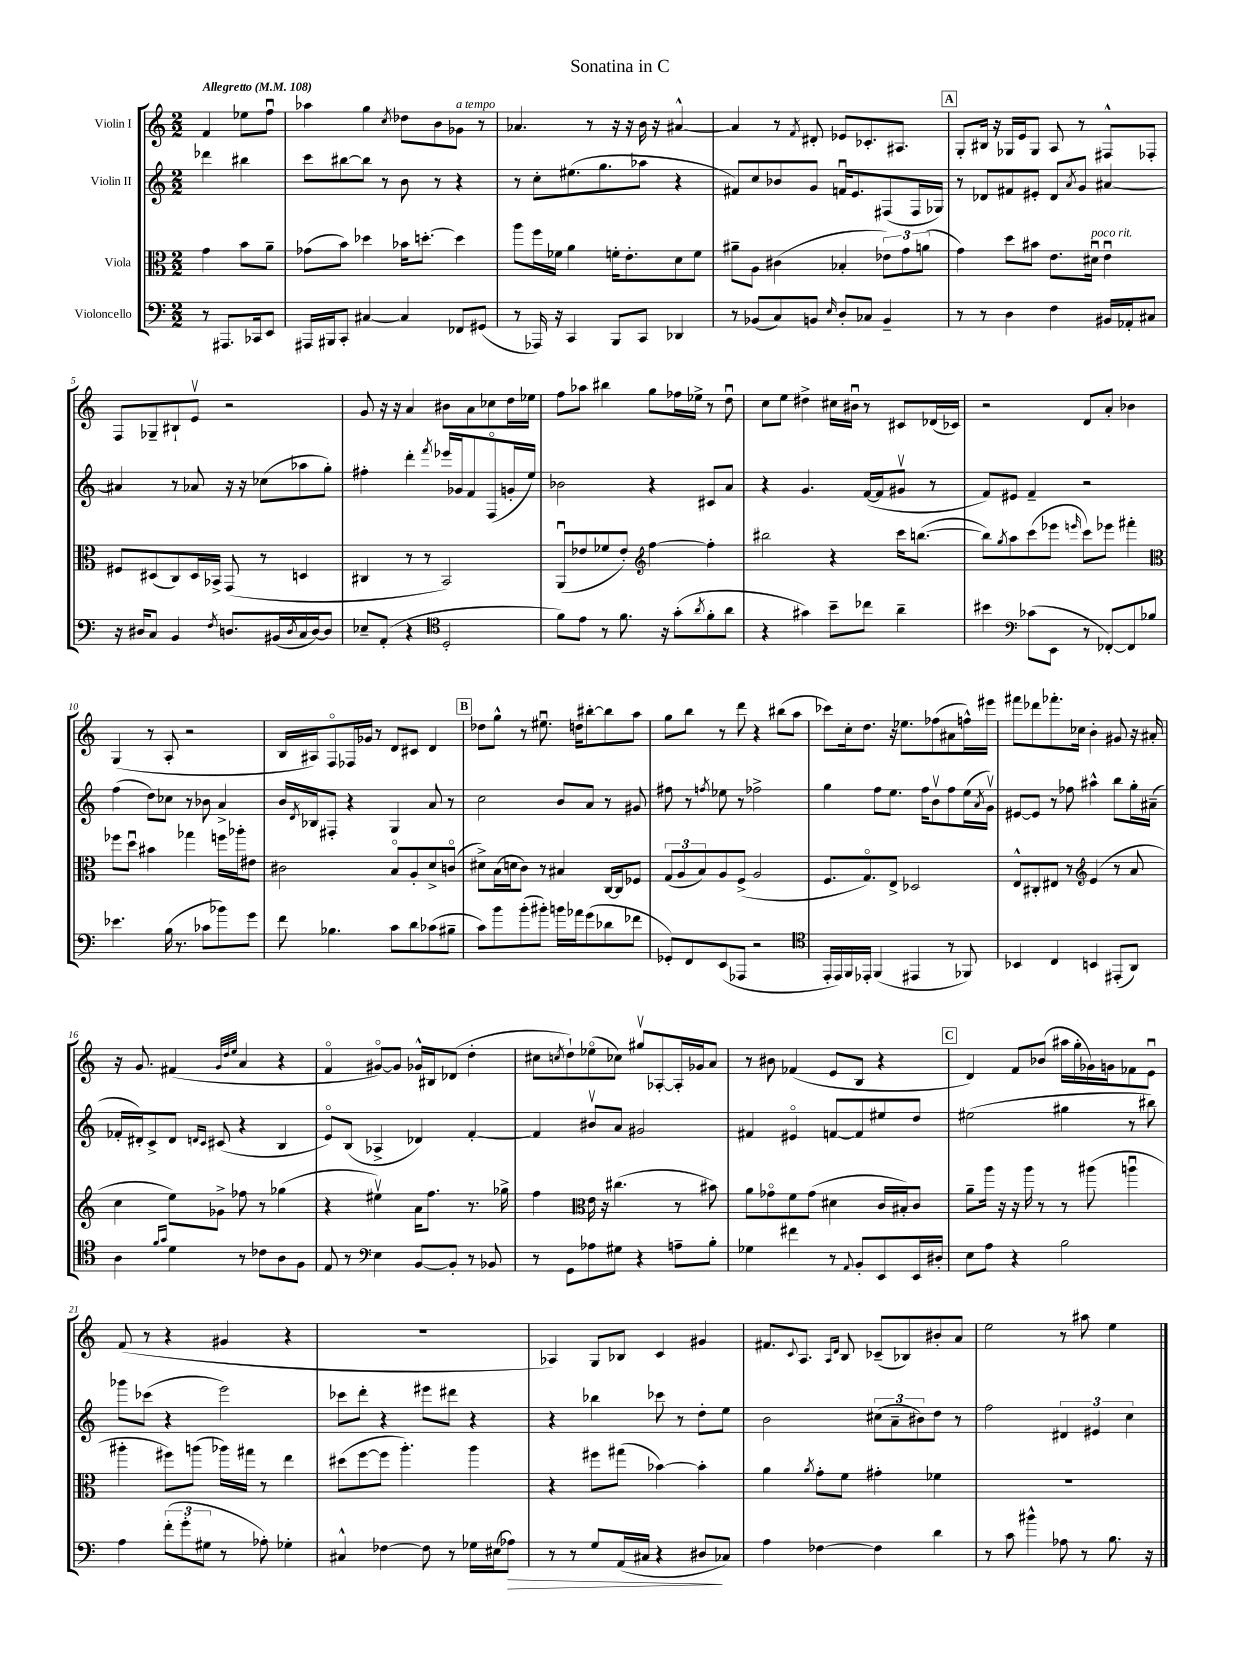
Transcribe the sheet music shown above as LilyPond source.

\header { title = "Sonatina in C" }
<<
\new StaffGroup <<
\new Staff = "s0" \with { instrumentName = "Violin I" } {
    \clef treble \key c \major \numericTimeSignature \time 2/2 \partial 2 \tempo "Allegretto" 4 = 108
    f'4 ees''8 f''8\downbow |
    aes''4 g''4 \acciaccatura { c''8 } des''8 b'8 ges'8^\markup { \italic "a tempo" } r8 |
    aes'4. r8 r16 r16 b'16 r16 ais'4~-^ |
    ais'4 r8 \acciaccatura { f'8 } dis'8-. ees'8 ces'8.-. ais8. |
    \mark \markup { \box "A" } g8-. bis16 r16 ges16 e'16 ges8 a8 r8 fis8-^ fes8-. |
    f8 ges8-- bis8-! e'8\upbow r2 |
    g'8 r16 r16 a'4 bis'8 a'8 ces''8 d''16 ees''16 |
    f''8 aes''8 bis''4 g''8 fes''16 ees''16-> r8 d''8\downbow |
    c''8 e''8 dis''4-> cis''16 bis'16\downbow r8 cis'8 des'16( ces'16) |
    r2 d'8 a'8-. bes'4 |
    g4( r8 a8-. r2 |
    b16 ais16) f8\flageolet fes16 ges'16 r8 d'8 cis'8 d'4 |
    \mark \markup { \box "B" } des''8 g''8-^ r8 eis''8.\downbow d''16 bis''8~-. bis''8 a''8 |
    g''8 b''8 r8 d'''8 r4 bis''8( a''8 |
    ces'''8) c''16-. d''8. r16 ees''8. fes''8( ais'8 f''16-^) eis'''16 |
    fis'''8 des'''8 fes'''8.-. ces''16 b'4-. gis'8 r16 ais'16-. |
    r16 g'8. fis'4( \grace { g'32 d''32 e''32 } a'4 r4 |
    f'4\flageolet gis'8~\flageolet) gis'8 ges'16-^ bis16 des'8( d''4-. |
    cis''8 \acciaccatura { c''8 } d''8-!) ees''8\flageolet( ces''8) gis''8\upbow aes8~-. aes16-. ges'16 a'8 |
    r8 bis'8 fes'4( e'8 b8 r4 |
    \mark \markup { \box "C" } d'4) f'8 bes'8( ais''16 g''16-. ges'16) g'16 fes'8 e'8\downbow |
    f'8( r8 r4 gis'4 r4 |
    R1 |
    aes4) g8 bes8 c'4 gis'4 |
    fis'8. \appoggiatura { c'8 } a8. \grace { a16 d'16 } b8 ces'8--( bes8) bis'8-. a'8 |
    e''2 r8 ais''8 e''4 \bar "|." |
}
\new Staff = "s1" \with { instrumentName = "Violin II" } {
    \clef treble \key c \major \numericTimeSignature \time 2/2 \partial 2
    des'''4 bis''4 |
    c'''8 bis''8~ bis''8 r8 b'8 r8 r4 |
    r8 c''8-. eis''8.( g''8. aes''8 r4 |
    fis'8) c''8 bes'8 g'8 f'16\downbow e'8. fis8( fis16 ges16) |
    \mark \markup { \box "A" } r8 des'8 fis'8 eis'8-. des'8 \acciaccatura { a'8 } g'8 ais'4~ |
    ais'4 r8 aes'8 r16 r16 ces''8( aes''8 g''8-.) |
    fis''4-. d'''4-. \acciaccatura { f'''8 } ees'''16 ges'16 f'8 f8\flageolet( g'16-. e''16) |
    bes'2 r4 cis'8 a'8 |
    r4 g'4. f'16~( f'16 gis'8\upbow r8 |
    f'8) eis'8 f'4-- r2 |
    f''4( d''8) ces''8 r8 bes'8 a'4-> |
    b'16 \acciaccatura { d'8 } bes16 fis8-. r4 g4 a'8 r8 |
    \mark \markup { \box "B" } c''2 b'8 a'8 r8 gis'8 |
    fis''8 r8 \acciaccatura { f''8 } ees''8 r8 fes''2-> |
    g''4 f''8 e''8. f''16 b'8\upbow f''8 e''16( \acciaccatura { a'8 } g'16\upbow) |
    eis'8~ eis'8 r8 fes''8 ais''4-^ b''8 g''16-. ais'16--( |
    fes'16-. dis'16-.) c'8-> dis'8 \grace { d'16 c'16 } cis'8( r4 b4 |
    e'8\flageolet) b8( aes4-> des'4) f'4~-. |
    f'4 bis'8\upbow a'8 gis'2 |
    fis'4 eis'4\flageolet f'8~ f'8 eis''8 d''8 |
    \mark \markup { \box "C" } eis''2( gis''4 r8 bis''8) |
    ges'''8 ces'''8( r4 e'''2) |
    ces'''8 d'''8-. r4 eis'''8 dis'''8 r4 |
    r4 bes''4 ces'''8 r8 d''8-. e''8 |
    b'2 \tuplet 3/2 { cis''8( a'8-- bis'8) } d''8 r8 |
    f''2 \tuplet 3/2 { dis'4 eis'4 c''4 } \bar "|." |
}
\new Staff = "s2" \with { instrumentName = "Viola" } {
    \clef alto \key c \major \numericTimeSignature \time 2/2 \partial 2
    g'4 b'8 a'8-- |
    ges'8( b'8) des''4 bes'16 d''8.~-. d''4 |
    a''8 f''16 fes'16 a'4 f'16-. e'8.-. d'8 f'8 |
    ais'8-- a8 cis'4( bes4-. \tuplet 3/2 { ees'8) g'8 a'8( } |
    \mark \markup { \box "A" } g'4) d''8 bis'8 e'8. dis'16\downbow^\markup { \italic "poco rit." } e'4\downbow |
    fis8 dis8( c8) dis16 bes,16-> g,8( r8 d4 |
    cis4 r8 r8 b,2) |
    a,8\downbow( ees'8 fes'8 ees'8-.) \clef treble f''4~ f''4-. |
    bis''2 r4 c'''16 b''8.~( |
    b''8) \acciaccatura { g''8 } a''8 c'''8( ees'''8 \grace { e'''16 } c'''8) ees'''8 fis'''4-. |
    \clef alto fes''8 d''8\downbow bis'4 ges''4 f''16 aes''16-. eis'8 |
    cis'2 b8\flageolet a8-. d'8-> c'8\flageolet( |
    \mark \markup { \box "B" } dis'8->) b16( d'16 c'8) r8 bis4 c16~ c16 fes8 |
    \tuplet 3/2 { g8( a8 b8) } a8 f8->( a2 |
    f8. g8.\flageolet) e8-> des2 |
    e8-^ cis8-. eis8 r8 \clef treble e'4( r8 a'8 |
    c''4 e''8) ges'8-> fes''8 r8 ges''4( |
    r4 eis''4\upbow) a'16 f''8. r8. ges''16-> |
    f''4 \clef alto e'16 r16 cis''4.( r8 bis'8) |
    a'8 ges'8\flageolet f'8 ges'8( dis'4 c'16 bis16-.) c'8 |
    \mark \markup { \box "C" } a'8-- a''16 r16 r16 a''16 r8 r8 ais''8( a''4\downbow |
    ais''4-. fis''8) a''8( aes''16) gis''16 r8 e''4 |
    dis''8( f''8~ f''8 a''4.-.) a''4 |
    r4 fis''8 gis''8( bes'4~) bes'4-. |
    a'4 \acciaccatura { a'8 } g'8-. f'8 gis'4-. fes'4 |
    R1 \bar "|." |
}
\new Staff = "s3" \with { instrumentName = "Violoncello" } {
    \clef bass \key c \major \numericTimeSignature \time 2/2 \partial 2
    r8 ais,,8. ces,16 e,8 |
    ais,,16 bis,,16 c,8-. cis4~ cis4 fes,8 gis,8( |
    r8 aes,,16) r16 c,4 b,,8 c,8 des,4 |
    r8 bes,8( c8) b,8 \grace { e16 } d8-. ces8 b,4-- |
    \mark \markup { \box "A" } r8 r8 d4 f4 bis,16 aes,16-. cis8 |
    r16 dis16 c8 b,4 \acciaccatura { f8 } d8. bis,16( \acciaccatura { d8 } c16 d16~) d8 |
    ees8-- a,8-.( r4 \clef tenor d2-. |
    f'8) e'8 r8 f'8. r16 g'8-.( \acciaccatura { a'8 } f'8-. a'8 |
    r4 gis'4) b'8-- ces''8 a'4-- |
    bis'4 \clef bass ces'8( e,8 r8 fes,8~-.) fes,8 bes8 |
    ees'4. b16( r8. ces'8 bes'8) g'8 |
    f'8 bes4. c'8 d'8 ces'8( bis8-- |
    \mark \markup { \box "B" } c'8) b'8 b'8-.( bis'8-.) b'16 aes'16 g'8( des'8 fes'8 |
    ges,8-.) f,8 e,8( aes,,8 r2 |
    \clef tenor e,16-. e,16) f,16 ees,16-. f,4( eis,4 r8 fes,8) |
    bes,4 c4 b,4 eis,8-.( a,8) |
    a4 \grace { f'16 g'16 } d'4 r8 ces'8 a8 f8 |
    e8 r8 \clef bass e4 b,8~ b,8-. r8 bes,8 |
    r8 g,8 aes8 gis8 r4 a8-- b8-. |
    ges4 fis'4 r8 \appoggiatura { a,8 } b,8-. e,8 e,16 dis16-. |
    \mark \markup { \box "C" } e8 a8 r4 b2 |
    a4 \tuplet 3/2 { f'8-.( g'8-. gis8 } r8 aes8-.) ges4-. |
    cis4-^ fes4~ fes8 r8 ges16 eis16( aes8\>) |
    r8 r8 g8 a,16( cis16 r4 dis8\! ces8) |
    a4 fes4~ fes4 d'4 |
    r8 c'8 bis'4-^ aes8 r8 b8. r16 \bar "|." |
}
>>
>>
